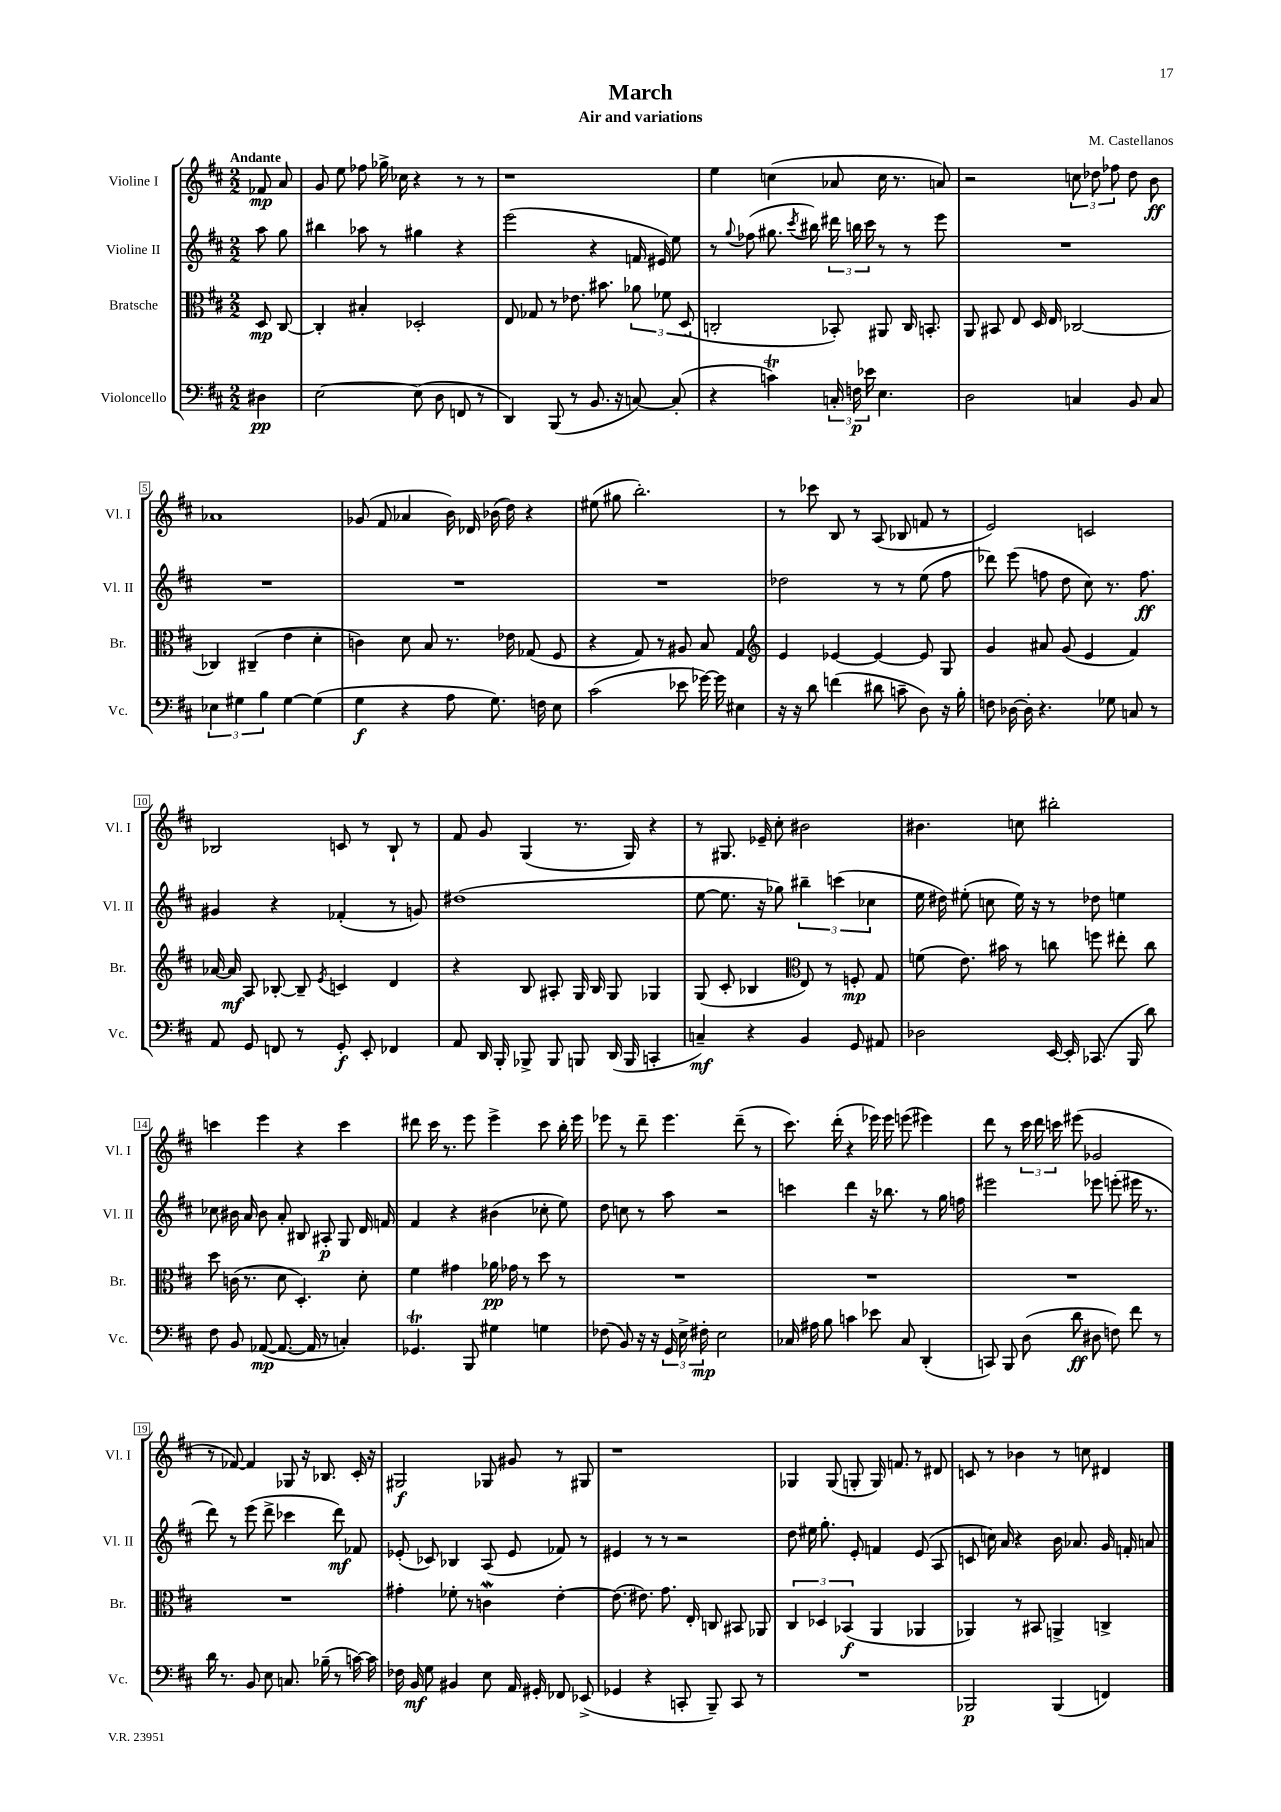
\header { title = "March" composer = "M. Castellanos" subtitle = "Air and variations" }
<<
\new StaffGroup <<
\new Staff = "s0" \with { instrumentName = "Violine I" shortInstrumentName = "Vl. I" } {
    \clef treble \key d \major \numericTimeSignature \time 2/2 \partial 4 \tempo "Andante"
    \autoBeamOff fes'8\mp a'8 |
    g'8 e''8 fes''8 ges''16-> ces''16 r4 r8 r8 |
    r1 |
    e''4 c''4( aes'8 c''16 r8. a'8) |
    r2 \tuplet 3/2 { c''8 des''8 fes''8 } des''8 b'8\ff |
    aes'1 |
    ges'8( fis'8 aes'4 b'16) des'16 bes'16( d''16) r4 |
    eis''8( gis''8 b''2.-.) |
    r8 ces'''8 b8 r8 a8( bes8 f'8 r8 |
    e'2) c'2 |
    bes2 c'8 r8 bes8-! r8 |
    fis'8 g'8 g4( r8. g16) r4 |
    r8 gis8. ees'16-- cis''8-. bis'2 |
    bis'4. c''8 bis''2-. |
    c'''4 e'''4 r4 c'''4 |
    dis'''8 cis'''16 r8. e'''8 e'''4-> cis'''8 b''16-. e'''16 |
    ees'''8 r8 d'''8-- ees'''4. d'''8--( r8 |
    cis'''8.) d'''16-.( r4 ees'''16) ees'''16 e'''8( eis'''4) |
    d'''8 r8 \tuplet 3/2 { cis'''16 d'''16 c'''16 } eis'''8( ges'2 |
    r8 fes'8~) fes'4 ges8 r16 bes8. cis'16-. r16 |
    gis2\f ges8 gis'8 r8 gis8 |
    r1 |
    ges4 ges8( g8-. g16) f'8. r8 dis'8 |
    c'8 r8 bes'4 r8 c''8 dis'4 \bar "|." |
}
\new Staff = "s1" \with { instrumentName = "Violine II" shortInstrumentName = "Vl. II" } {
    \clef treble \key d \major \numericTimeSignature \time 2/2 \partial 4
    \autoBeamOff a''8 g''8 |
    bis''4 aes''8 r8 gis''4 r4 |
    e'''2( r4 f'16 eis'16) e''8 |
    r8 \appoggiatura { g''8 } fes''8( gis''8. \acciaccatura { cis'''8 } bis''16) \tuplet 3/2 { dis'''16 b''16 cis'''16 } r8 r8 e'''8 |
    R1 |
    R1 |
    R1 |
    R1 |
    des''2 r8 r8 e''8( fis''8 |
    des'''8) e'''8( f''8 d''8 cis''8) r8. f''8.\ff |
    gis'4 r4 fes'4-.( r8 g'8) |
    dis''1( |
    e''8~ e''8. r16 ges''8) \tuplet 3/2 { bis''4-- c'''4( ces''4 } |
    e''16 dis''16) eis''8-.( c''8 eis''16) r16 r8 des''8 e''4 |
    ces''8 bis'16 a'16 bis'8 a'8-. bis8 ais8-.\p g8 d'16 f'16 |
    fis'4 r4 bis'4( ces''8-. e''8) |
    d''8 c''8 r8 a''8 r2 |
    c'''4 d'''4 r16 bes''8. r8 g''16 f''16 |
    eis'''2 ees'''8 e'''8-.( eis'''16 r8. |
    d'''8) r8 e'''8( d'''8-> ces'''4 d'''8\mf) fes'8 |
    ees'8-.( ces'8) bes4 a8( ees'8 fes'8) r8 |
    eis'4 r8 r8 r2 |
    d''8 eis''16 g''8.-. e'8-. f'4 e'8( a8 |
    c'8 c''16) a'16 r4 b'16 aes'8. g'16 f'16-. a'8 \bar "|." |
}
\new Staff = "s2" \with { instrumentName = "Bratsche" shortInstrumentName = "Br." } {
    \clef alto \key d \major \numericTimeSignature \time 2/2 \partial 4
    \autoBeamOff d8\mp cis8~ |
    cis4-. bis4-. des2-. |
    e8 ges8 r8 ees'8. bis'8. \tuplet 3/2 { aes'8 fes'8 d8( } |
    c2-. bes,8-.) ais,8 c16 b,8.-. |
    a,8 bis,8 e8 d16 e16 ces2~ |
    ces4 cis4--( e'4 d'4-. |
    c'4) d'8 b8 r8. ees'16 ges8( fis8 |
    r4 g8) r8 ais8 b8 g4 |
    \clef treble e'4 ees'4~ ees'4~ ees'8 g8 |
    g'4 ais'8 g'8( e'4 fis'4) |
    aes'16~ aes'16\mf a8 bes8~-. bes8-- \acciaccatura { e'8 } c'4 d'4 |
    r4 b8 ais8-. g16 b16 g8 ges4 |
    g8( cis'8-. bes4 \clef alto e8) r8 f8-.\mp g8 |
    f'8( e'8.) bis'16 r8 c''8 f''8 eis''8-. c''8 |
    d''8 c'16( r8. d'8 d4.-.) d'8-. |
    fis'4 gis'4 aes'16\pp ges'16 r8 d''8 r8 |
    R1 |
    R1 |
    R1 |
    R1 |
    gis'4-. fes'8-. r8 c'4\mordent e'4~-. |
    e'8.( eis'8.) g'8. e16-. c8 bis,8 aes,8 |
    \tuplet 3/2 { cis4 des4 bes,4\f( } a,4 aes,4 |
    aes,4) r8 bis,8 a,4-> c4-> \bar "|." |
}
\new Staff = "s3" \with { instrumentName = "Violoncello" shortInstrumentName = "Vc." } {
    \clef bass \key d \major \numericTimeSignature \time 2/2 \partial 4
    \autoBeamOff dis4\pp |
    e2~ e8( d8 f,8 r8 |
    d,4) b,,8( r8 b,8. r16 c8~) c8-.( |
    r4 c'4\trill) \tuplet 3/2 { c16-. f16\p ees'16 } e4. |
    d2 c4 b,8 c8 |
    \tuplet 3/2 { ees4 gis4 b4 } gis4~ gis4( |
    g4\f r4 a8 g8.) f16 e8 |
    cis'2( ees'8 ges'16~) ges'16 eis4 |
    r16 r16 d'8 f'4( dis'8 c'8-- d8) r16 b16-. |
    f8 des16~ des16-. r4. ges8 c8 r8 |
    a,8 g,8 f,8 r8 g,8-.\f e,8-. fes,4 |
    a,8 d,16 b,,16-. bes,,8-> bes,,8 b,,8 d,16( b,,16 c,4-. |
    c4--\mf) r4 b,4 g,8 ais,8 |
    des2 e,16~ e,16-. ces,8.( b,,16 d'8) |
    fis8 b,8 aes,8~\mp( aes,8.~ aes,16 r8 c4-.) |
    ges,4.\trill b,,8 gis4 g4 |
    fes8( b,8) r16 r16 \tuplet 3/2 { g,16 e16-> fis16-.\mp } e2 |
    ces16 ais16 b8 c'4 ees'8 ces8 d,4-.( |
    c,8) b,,8 d8( d'8\ff dis8 f8) fis'8 r8 |
    d'16 r8. b,8 e8 c8. bes16--( r8 c'16~) c'16 |
    fes16 b,16\mf g8 bis,4 e8 a,16 gis,16-. fes,8 ees,8->( |
    ges,4 r4 c,8-. b,,8--) c,8 r8 |
    R1 |
    bes,,2\p bes,,4( f,4) \bar "|." |
}
>>
>>
\layout { \context { \Score \override BarNumber.stencil = #(make-stencil-boxer 0.1 0.3 ly:text-interface::print) } }
